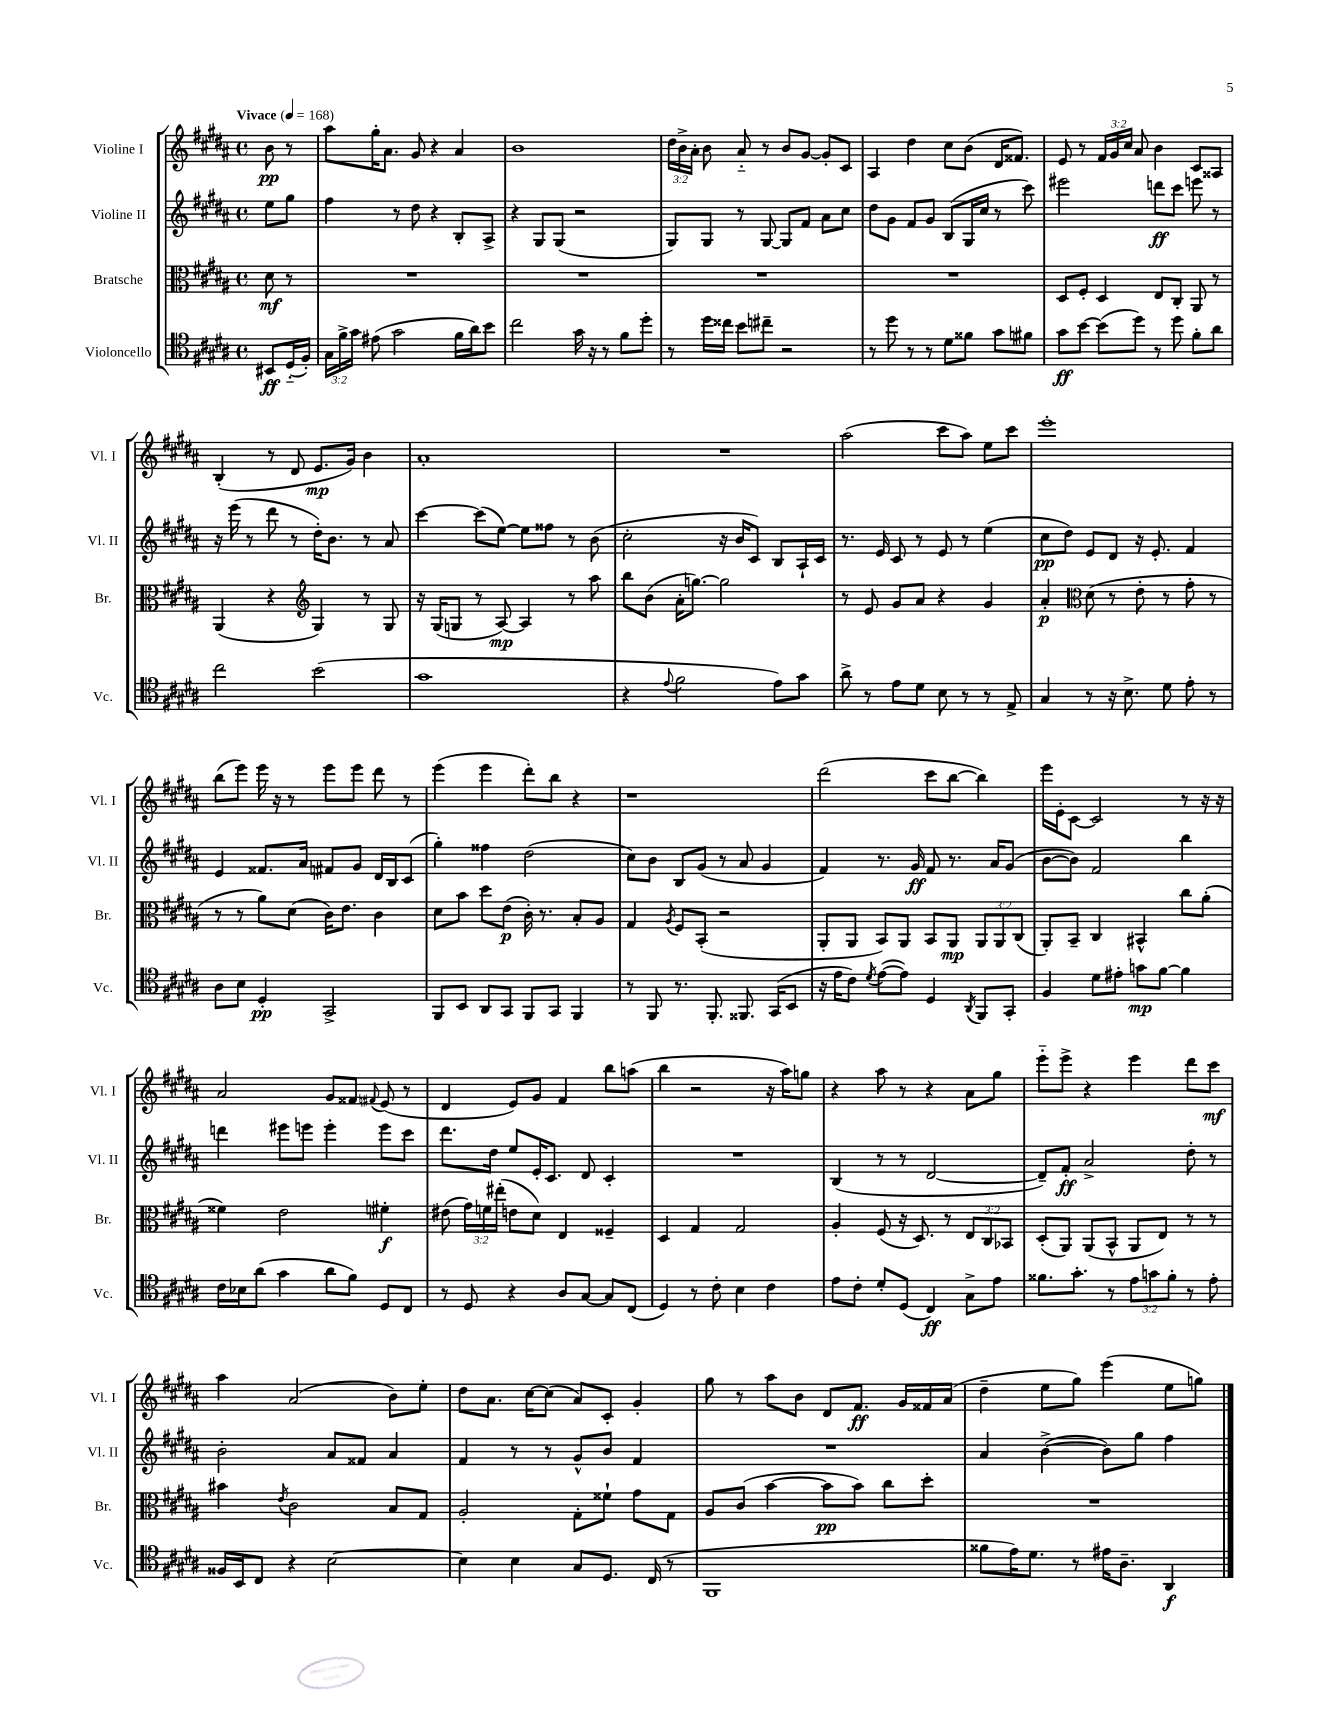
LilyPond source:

<<
\new StaffGroup <<
\new Staff = "s0" \with { instrumentName = "Violine I" shortInstrumentName = "Vl. I" } {
    \clef treble \key b \major \defaultTimeSignature \time 4/4 \override Staff.TupletNumber.text = #tuplet-number::calc-fraction-text \partial 4 \tempo "Vivace" 4 = 168
    \autoBeamOff b'8\pp r8 |
    ais''8[ gis''16-. ais'8.] gis'8 r4 ais'4 |
    b'1 |
    \tuplet 3/2 { dis''16[ b'16-> ais'16]-. } b'8 ais'8-_ r8 b'8[ gis'8]~ gis'8[-. cis'8] |
    ais4 dis''4 cis''8[ b'8]( dis'16[ fisis'8.]) |
    e'8 r8 \tuplet 3/2 { fis'16[ gis'16 cis''16] } ais'8 b'4 cis'8[ aisis8] |
    b4-.( r8 dis'8 e'8.[\mp gis'16]) b'4 |
    ais'1-. |
    R1 |
    ais''2( cis'''8[ ais''8]) e''8[ cis'''8] |
    e'''1-. |
    b''8[( e'''8]) e'''16 r16 r8 e'''8[ e'''8] dis'''8 r8 |
    e'''4( e'''4 dis'''8[-.) b''8] r4 |
    r1 |
    dis'''2( cis'''8[ b''8]~ b''4) |
    e'''16[ e'16-. cis'8]~ cis'2 r8 r16 r16 |
    ais'2 gis'8[ fisis'8] \appoggiatura { fis'8 } e'8( r8 |
    dis'4 e'8[) gis'8] fis'4 b''8[ a''8]( |
    b''4 r2 r16 ais''16[) g''8] |
    r4 ais''8 r8 r4 ais'8[ gis''8] |
    e'''8[-_ e'''8]-> r4 e'''4 dis'''8[ cis'''8]\mf |
    ais''4 ais'2( b'8[) e''8]-. |
    dis''8[ ais'8.] cis''16[~ cis''8]( ais'8[) cis'8]-. gis'4-. |
    gis''8 r8 ais''8[ b'8] dis'8[ fis'8.]\ff gis'16[ fisis'16 ais'16]( |
    dis''4-- e''8[ gis''8]) e'''4( e''8[ g''8]) \bar "|." |
}
\new Staff = "s1" \with { instrumentName = "Violine II" shortInstrumentName = "Vl. II" } {
    \clef treble \key b \major \defaultTimeSignature \time 4/4 \partial 4
    \autoBeamOff e''8[ gis''8] |
    fis''4 r8 dis''8 r4 b8[-. ais8]-> |
    r4 gis8[ gis8]( r2 |
    gis8[) gis8] r8 gis8~ gis8[ fis'8] ais'8[ cis''8] |
    dis''8[ gis'8] fis'8[ gis'8] b8[( gis16 cis''16] r8 cis'''8) |
    eis'''2 d'''8[\ff cis'''8] e'''8 r8 |
    r16 e'''16( r8 dis'''8 r8 dis''16[-.) b'8.] r8 ais'8 |
    cis'''4~ cis'''8[( e''8]~) e''8[ fisis''8] r8 b'8( |
    cis''2-. r16 b'16[ cis'8]) b8[ ais16-! cis'16] |
    r8. e'16 cis'8 r8 e'8 r8 e''4( |
    cis''8[\pp dis''8]) e'8[ dis'8] r16 e'8.-. fis'4 |
    e'4 fisis'8.[ ais'16] fis'8[ gis'8] dis'16[ b16 cis'8]( |
    gis''4-.) fisis''4 dis''2( |
    cis''8[) b'8] b8[ gis'8]( r8 ais'8 gis'4 |
    fis'4) r8. gis'16\ff fis'8 r8. ais'16[ gis'8]( |
    b'8[~ b'8]) fis'2 b''4 |
    d'''4 eis'''8[ e'''8] e'''4-. e'''8[ cis'''8] |
    dis'''8.[ dis''16] e''8[ e'16-. cis'8.] dis'8 cis'4-. |
    R1 |
    b4( r8 r8 dis'2~ |
    dis'8[--) fis'8]-.\ff ais'2-> dis''8-. r8 |
    b'2-. ais'8[ fisis'8] ais'4 |
    fis'4 r8 r8 gis'8[-^ b'8] fis'4 |
    R1 |
    ais'4 b'4~->( b'8[) gis''8] fis''4 \bar "|." |
}
\new Staff = "s2" \with { instrumentName = "Bratsche" shortInstrumentName = "Br." } {
    \clef alto \key b \major \defaultTimeSignature \time 4/4 \override Staff.TupletNumber.text = #tuplet-number::calc-fraction-text \partial 4
    \autoBeamOff dis'8\mf r8 |
    R1 |
    R1 |
    R1 |
    R1 |
    dis8[ fis8]-. dis4 e8[ cis8]-. ais,8 r8 |
    ais,4( r4 \clef treble gis4) r8 gis8 |
    r16 gis16[( g8] r8 ais8~\mp) ais4 r8 ais''8 |
    b''8[ b'8]( ais'16[-. g''8.]~) g''2 |
    r8 e'8 gis'8[ ais'8] r4 gis'4 |
    ais'4-.\p \clef alto dis'8( r8 e'8-. r8 gis'8-. r8 |
    r8 r8 ais'8[) dis'8]( cis'16[) e'8.] cis'4 |
    dis'8[ b'8] dis''8[ e'8]\p( cis'16-.) r8. b8[-. ais8] |
    gis4 \acciaccatura { ais8 } fis8[ b,8]-.( r2 |
    ais,8[-. ais,8] b,8[) ais,8] b,8[ ais,8]\mp \tuplet 3/2 { ais,8[ ais,8 cis8]( } |
    ais,8[-.) b,8]-- cis4 bis,4-^ cis''8[ ais'8]-.( |
    fisis'4) e'2 fis'4-.\f |
    eis'8( \tuplet 3/2 { gis'16[) f'16 eis''16]-.( } e'8[ dis'8]) e4 fisis4-- |
    dis4 gis4 gis2 |
    ais4-. fis8( r16 dis8.) r8 \tuplet 3/2 { e8[ cis8 bes,8] } |
    dis8[-.( ais,8]) ais,8[( b,8]-^ ais,8[ e8]) r8 r8 |
    bis'4 \acciaccatura { e'8 } cis'2 b8[ gis8] |
    ais2-. gis8[-. fisis'8]-! gis'8[ gis8] |
    ais8[ cis'8]( b'4~ b'8[\pp b'8]) cis''8[ dis''8]-. |
    R1 \bar "|." |
}
\new Staff = "s3" \with { instrumentName = "Violoncello" shortInstrumentName = "Vc." } {
    \clef tenor \key b \major \defaultTimeSignature \time 4/4 \override Staff.TupletNumber.text = #tuplet-number::calc-fraction-text \partial 4
    \autoBeamOff bis,8[\ff dis16-_( fis16]-.) |
    \tuplet 3/2 { gis16[ fis'16-> gis'16] } eis'8( gis'2 fis'16[ ais'16) b'8] |
    cis''2 gis'16 r16 r8 fis'8[ dis''8]-. |
    r8 dis''16[ cisis''16] b'8[ cis''8]-- r2 |
    r8 dis''8 r8 r8 dis'8[ fisis'8] gis'8[ fis'8] |
    gis'8[\ff b'8]~ b'8[( dis''8]) r8 dis''8 fis'8[-. ais'8] |
    cis''2 b'2( |
    gis'1 |
    r4 \appoggiatura { e'8 } fis'2 e'8[) gis'8] |
    ais'8-> r8 e'8[ dis'8] b8 r8 r8 e8-> |
    gis4 r8 r16 b8.-> dis'8 e'8-. r8 |
    ais8[ b8] dis4-.\pp gis,2-> |
    fis,8[ b,8] ais,8[ gis,8] fis,8[ gis,8] fis,4 |
    r8 fis,8 r8. fis,8.-. fisis,8. gis,16[( b,8] |
    r16 e'16[ cis'8]) \acciaccatura { dis'8 } e'8[~( e'8]) dis4 \acciaccatura { ais,8 } fis,8[ gis,8]-. |
    fis4 dis'8[ eis'8]-. g'8[\mp fis'8]~ fis'4 |
    cis'16[ bes16 ais'8]( gis'4 ais'8[ fis'8]) dis8[ cis8] |
    r8 dis8 r4 ais8[ gis8]~ gis8[ cis8]( |
    dis4) r8 cis'8-. b4 cis'4 |
    e'8[ cis'8]-. dis'8[-. dis8]( cis4\ff) gis8[-> e'8] |
    fisis'8.[ gis'8.]-. r8 \tuplet 3/2 { e'8[ g'8 fisis'8]-. } r8 e'8-. |
    fisis16[ b,16 cis8] r4 b2~ |
    b4 b4 gis8[ dis8.] cis16( r8 |
    fis,1 |
    fisis'8[ e'16) dis'8.] r8 eis'16[ ais8.]-- ais,4\f \bar "|." |
}
>>
>>
\layout { \context { \Score \remove "Bar_number_engraver" } }
